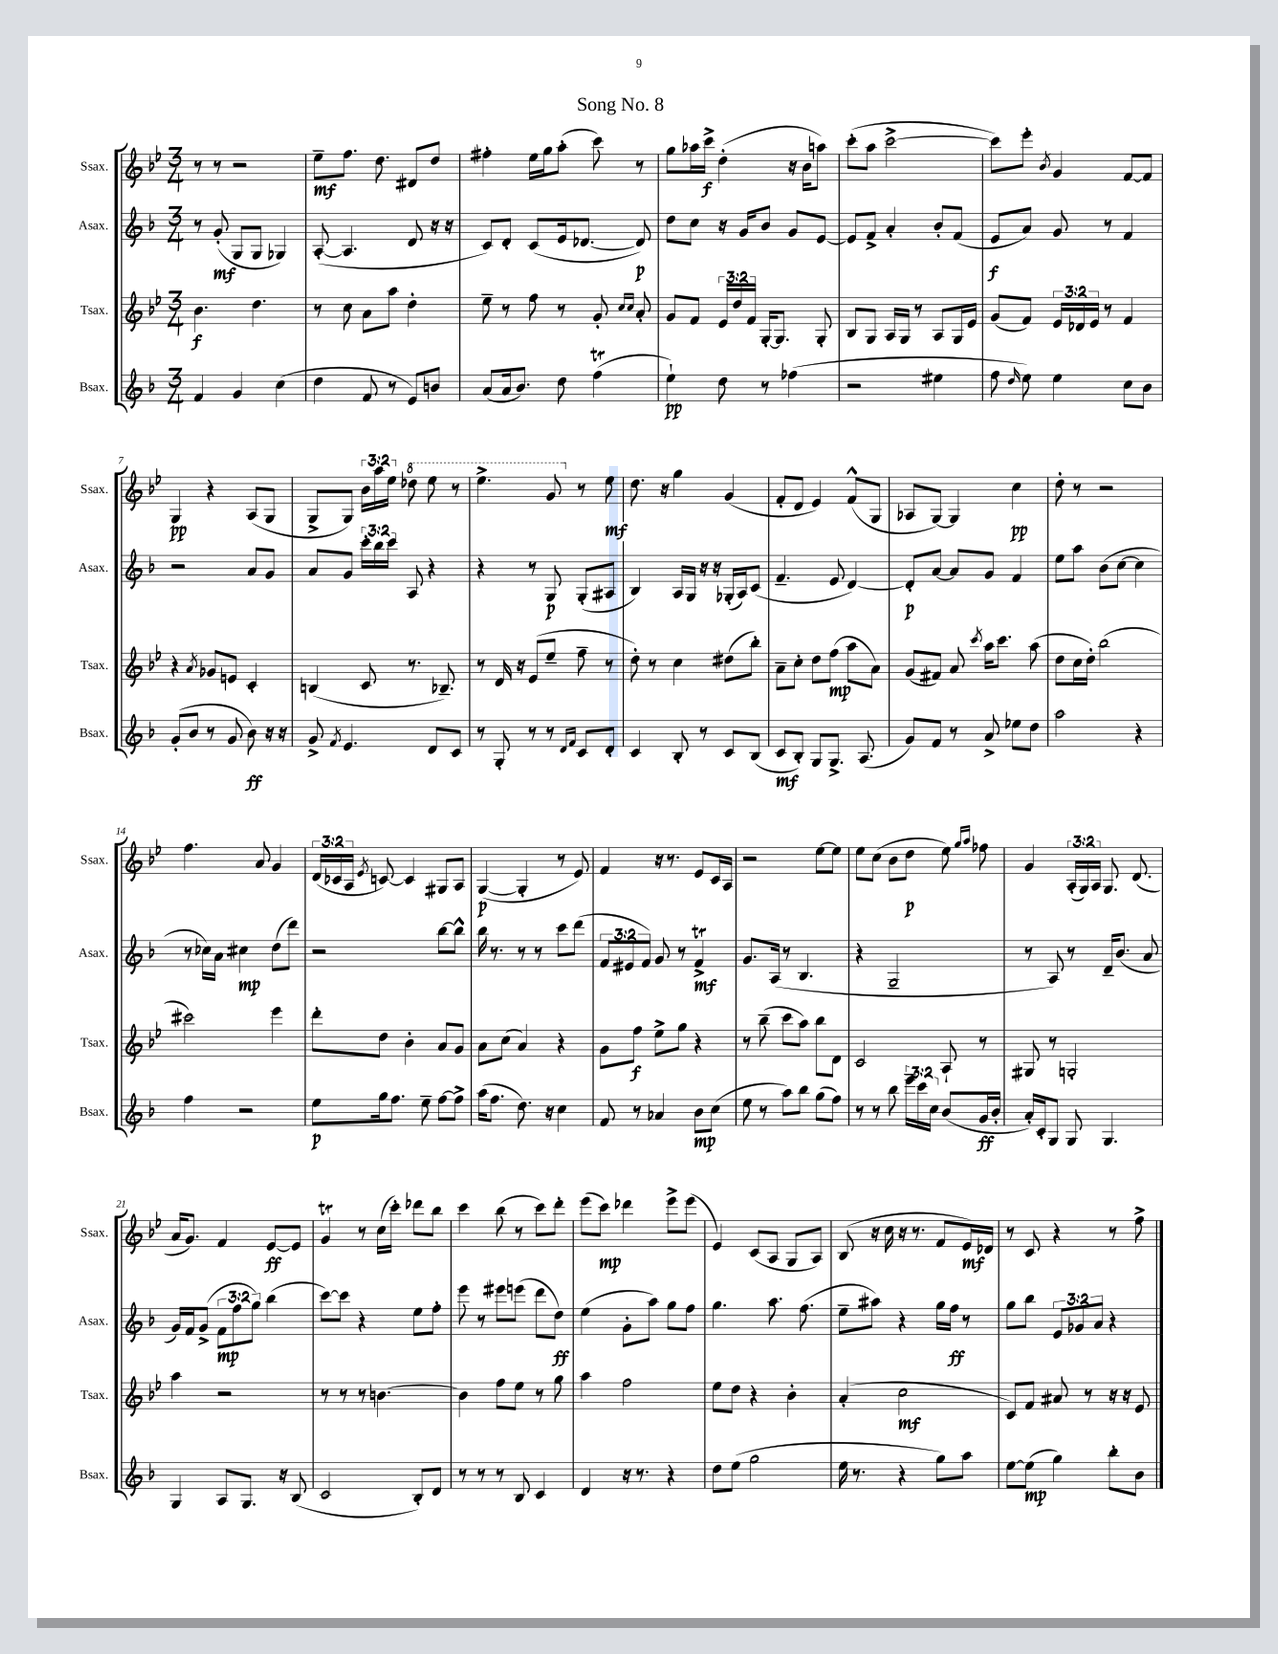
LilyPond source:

\header { title = "Song No. 8" }
<<
\new StaffGroup <<
\new Staff = "s0" \with { instrumentName = "Ssax." shortInstrumentName = "Ssax." } {
    \clef treble \key bes \major \numericTimeSignature \time 3/4 \override Staff.TupletNumber.text = #tuplet-number::calc-fraction-text
    \autoBeamOff r8 r8 r2 |
    ees''8[--\mf f''8.] d''8. dis'8[ d''8] |
    fis''4-. ees''16[ g''16 a''8]-.( c'''8) r8 |
    g''8[ aes''16 c'''16]->\f d''4-.( r16 bes'16[ a''8]) |
    c'''8[-.( a''8] c'''2~-> |
    c'''8[) ees'''8]-. \acciaccatura { bes'8 } g'4 f'8[~ f'8] |
    g4\pp r4 a8[( g8] |
    g8[-> g8]) \tuplet 3/2 { bes'16[ a''16 ees''16] } \ottava #1 des'''8 ees'''8 r8 |
    ees'''4.-> g''8 \ottava #0 r8 ees''8\mf |
    d''8. r16 g''4 g'4( |
    f'8[-. d'8] ees'4) f'8[-^( g8] |
    aes8[ g8]~) g4 c''4\pp |
    d''8-. r8 r2 |
    f''4. a'8 g'4 |
    \tuplet 3/2 { d'16[( ces'16 a16] } \acciaccatura { ees'8 } c'8~) c'4 gis8[ a8] |
    g4~\p( g4-. r8 ees'8) |
    f'4 r16 r8. ees'8[ c'16 a16] |
    r2 ees''8[~ ees''8] |
    ees''8[ c''8]( bes'8[ d''8]\p ees''8) \grace { g''16[ a''16] } fes''8 |
    g'4 \tuplet 3/2 { a16[-.( g16) a16] } g8. d'8.( |
    a'16[ g'8.]) f'4 ees'8[~\ff ees'8] |
    g'4\trill r8 c''16[( c'''16]-.) des'''8[ bes''8] |
    c'''4 bes''8( r8 c'''8[) d'''8]-. |
    ees'''8[( c'''8]\mp) des'''4 ees'''8[-> ees'''8]( |
    ees'4) c'8[( a8] g8[ a8]) |
    bes8( r16 c''16 r16 r8. f'8[ ees'16\mf) des'16] |
    r8 c'8 r4 r8 f''8-> \bar "|." |
}
\new Staff = "s1" \with { instrumentName = "Asax." shortInstrumentName = "Asax." } {
    \clef treble \key f \major \numericTimeSignature \time 3/4 \override Staff.TupletNumber.text = #tuplet-number::calc-fraction-text
    \autoBeamOff r8 g'8-.\mf( g8[ g8] ges4) |
    a8~-.( a4. d'8 r16 r16 |
    c'8[) d'8]-. c'8[( e'16 des'8.]~ des'8\p) |
    d''8[ c''8] r16 g'16[ bes'8] g'8[ e'8]~ |
    e'8[ f'8]-> a'4-. bes'8[-. f'8]( |
    e'8[\f a'8]) g'8 r8 f'4 |
    r2 a'8[ g'8] |
    a'8[ g'8] \tuplet 3/2 { c'''16[-. bes''16 c'''16] } a8 r4 |
    r4 r8 g8\p g8[-.( ais8] |
    bes4) a16[ g16] r16 r16 ges16[-.( a16) c'8]( |
    f'4.-- e'8 d'4~) |
    d'8[-.\p a'8]~ a'8[ g'8] f'4 |
    e''8[ a''8] bes'8[( c''8]~ c''4 |
    r8 ces''16[) a'16] cis''4\mp d''8[( d'''8]) |
    r2 bes''8[~ bes''8]-^ |
    bes''16 r8. r8 r8 c'''8[ d'''8]( |
    \tuplet 3/2 { f'8[ eis'8 f'8]) } g'8 r8 f'4->\trill\mf |
    g'8.[ a16]( r8 bes4. |
    r4 g2-- |
    r8 a8) r8 d'16[-- bes'8.]( a'8 |
    g'16[) f'16 g'8]->( \tuplet 3/2 { f'8[\mp f''8 g''8]) } bes''4( |
    c'''8[~) c'''8] r4 e''8[ f''8]-. |
    e'''8 r8 eis'''8[ e'''8]( d'''8[ d''8]\ff) |
    e''4( g'8[-. a''8]) g''8[ f''8] |
    g''4. a''8. f''8.( |
    e''8[-- ais''8]) r4 g''16[ f''16]\ff r8 |
    g''8[ bes''8] \tuplet 3/2 { e'8[ ges'8 a'8] } r4 \bar "|." |
}
\new Staff = "s2" \with { instrumentName = "Tsax." shortInstrumentName = "Tsax." } {
    \clef treble \key bes \major \numericTimeSignature \time 3/4 \override Staff.TupletNumber.text = #tuplet-number::calc-fraction-text
    \autoBeamOff bes'4.\f d''4. |
    r8 c''8 a'8[ a''8] d''4-. |
    ees''8-- r8 f''8 r8 g'8-. \grace { c''16[ c''16] } a'8-. |
    g'8[ f'8] \tuplet 3/2 { ees'16[ d''16 f'16] } g16[~-. g8.] g8-. |
    bes8[ g8] a16[ g16] r8 a8[ g16 ees'16] |
    g'8[( f'8]) \tuplet 3/2 { ees'16[ des'16 ees'16] } r8 f'4 |
    r4 \acciaccatura { a'8 } ges'8[ e'8] c'4-. |
    b4( c'8 r8. bes8.--) |
    r8 d'16 r16 ees'8[( ees''8]-- f''8-- r8 |
    d''8-.) r8 c''4 dis''8[( bes''8]-.) |
    a'8[-- c''8]-. d''8[ f''8]\mp( a''8[ a'8]) |
    g'8[( fis'8]) a'8 \acciaccatura { c'''8 } a''16[ c'''8.] a''8( |
    d''8[ c''16 d''16]-.) bes''2( |
    cis'''2) ees'''4 |
    d'''8[-. d''8] bes'4-. a'8[ g'8] |
    a'8[ c''8]( a'4) r4 |
    g'8[ f''8]\f ees''8[-> g''8] r4 |
    r8 bes''8--( c'''8[ a''8]) bes''8[ d'8] |
    c'2 a8-! r8 |
    gis8 r8 g2-. |
    a''4 r2 |
    r8 r8 r8 b'4.~ |
    b'4 f''8[ ees''8] r8 g''8 |
    a''4 f''2 |
    ees''8[ d''8] r4 bes'4-. |
    a'4-.( c''2\mf |
    c'8[) f'8] ais'8 r8 r16 r16 ees'8 \bar "|." |
}
\new Staff = "s3" \with { instrumentName = "Bsax." shortInstrumentName = "Bsax." } {
    \clef treble \key f \major \numericTimeSignature \time 3/4 \override Staff.TupletNumber.text = #tuplet-number::calc-fraction-text
    \autoBeamOff f'4 g'4 c''4( |
    d''4 f'8 r8 e'8[) b'8] |
    a'8[( a'16 bes'8.]) d''8 f''4\trill( |
    e''4-!\pp) d''8 r8 fes''4( |
    r2 eis''4 |
    f''8 \grace { d''16 } e''8) e''4 c''8[ bes'8] |
    g'8[-.( bes'8] r8 g'8 bes'8\ff) r16 r16 |
    g'8-> \acciaccatura { f'8 } e'4. d'8[ c'8] |
    r8 g8-. r8 r8 \grace { d'16[ f'16] } c'8[ d'8]-. |
    c'4 bes8-. r8 c'8[ bes8]( |
    c'8[\mf bes8]-.) g8[ g8.]-> a8.( |
    g'8[) f'8] r8 a'8-> ees''8[ d''8] |
    a''2 r4 |
    f''4 r2 |
    e''8[\p g''16 f''8.] e''8-- f''8[~ f''8]-> |
    a''16[( f''8.] d''8.) r16 c''4 |
    f'8 r8 aes'4 bes'8[\mp c''8]( |
    e''8 r8 a''8[) bes''8] g''8[( f''8]) |
    r8 r8 bes''8 \tuplet 3/2 { e'''16[-- c'''16 c''16] } bes'8[( g'16\ff bes'16]-. |
    a'16[-.) c'16-. g8] g8 g4. |
    g4 a8[ g8.] r16 bes8( |
    c'2 bes8[-.) d'8] |
    r8 r8 r8 bes8 c'4 |
    d'4 r16 r8. r4 |
    d''8[ e''8]( g''2 |
    e''16 r8. r4 g''8[) a''8] |
    e''8[~ e''8]\mp( g''4) bes''8[-. bes'8] \bar "|." |
}
>>
>>
